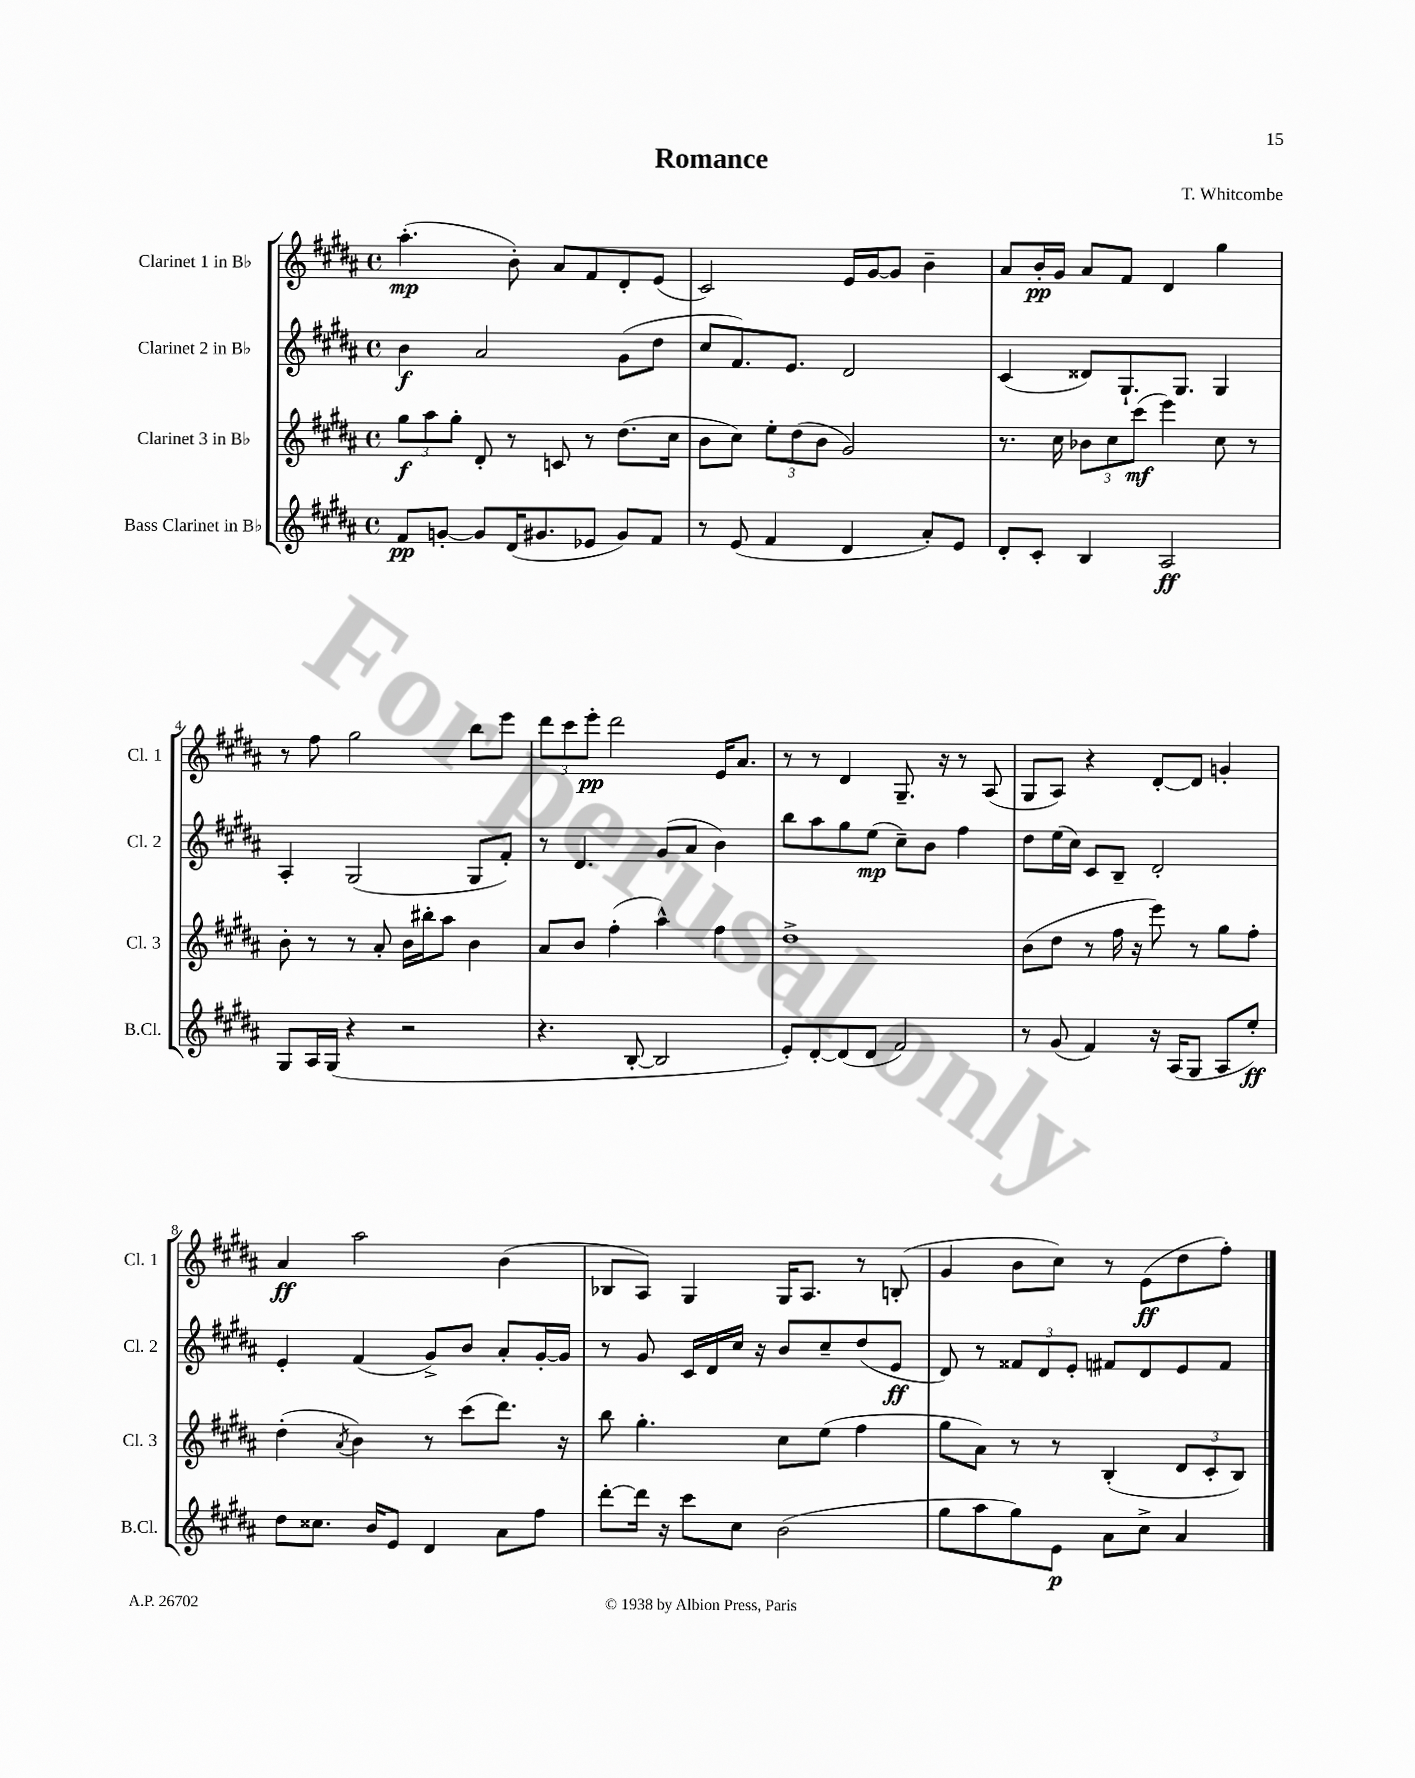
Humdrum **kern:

**kern	**kern	**kern	**kern
*staff4	*staff3	*staff2	*staff1
*clefG2	*clefG2	*clefG2	*clefG2
*k[f#c#g#d#a#]	*k[f#c#g#d#a#]	*k[f#c#g#d#a#]	*k[f#c#g#d#a#]
*M4/4	*M4/4	*M4/4	*M4/4
*met(c)	*met(c)	*met(c)	*met(c)
8f#	12gg#	4b	(4.aa#'
.	12aa#	.	.
[8g'	.	.	.
.	12gg#'	.	.
8g]	8d#'	2a#	.
(16d#	8r	.	8b')
8.g#	.	.	.
.	8c	.	8a#
8e-	8r	.	8f#
8g#)	(8.dd#	(8g#	8d#'
8f#	.	8dd#	(8e
.	16cc#	.	.
=	=	=	=
8r	8b	8cc#	2c#)
(8e	8cc#)	8.f#)	.
4f#	12ee'	.	.
.	.	8.e	.
.	(12dd#	.	.
.	12b	.	.
4d#	2g#)	2d#	16e
.	.	.	[16g#
.	.	.	8g#]
8a#')	.	.	4b~
8e	.	.	.
=	=	=	=
8d#'	8.r	(4c#	8a#
8c#'	.	.	16b'
.	16cc#	.	16g#
4B	12b-	8d##)	8a#
.	12cc#	.	.
.	.	8.G#`	8f#
.	(12ccc#	.	.
2A#	4eee)	.	4d#
.	.	8.G#	.
.	8cc#	4G#	4gg#
.	8r	.	.
=	=	=	=
8G#	8b'	4A#'	8r
16A#	8r	.	8ff#
(16G#	.	.	.
4r	8r	(2G#	2gg#
.	8a#'	.	.
2r	16b	.	.
.	16bb#'	.	.
.	8aa#	.	.
.	4b	8G#	8bb
.	.	8f#')	8eee
=	=	=	=
4.r	8a#	8r	12ddd#
.	.	.	12ccc#
.	8b	4.d#	.
.	.	.	12eee'
.	(4ff#'	.	2ddd#
[8B'	.	.	.
2B]	4aa#^^)	(8g#	.
.	.	8a#	.
.	4ff#	4b)	16e
.	.	.	8.a#
=	=	=	=
8e')	1dd#^	8bb	8r
[8d#'	.	8aa#	8r
(8d#]	.	8gg#	4d#
8d#	.	(8ee	.
2f#)	.	8cc#~)	8.G#~
.	.	8b	.
.	.	.	16r
.	.	4ff#	8r
.	.	.	(8A#
=	=	=	=
8r	(8b	8dd#	8G#
(8g#	8dd#	(16ee	8A#)
.	.	16cc#)	.
4f#)	8r	8c#	4r
.	16ff#	8B~	.
.	16r	.	.
16r	8eee)	2d#'	[8d#'
(16A#	.	.	.
8G#	8r	.	8d#]
8A#	8gg#	.	4g'
8ee')	8ff#'	.	.
=	=	=	=
8dd#	(4dd#'	4e'	4a#
8.cc##	.	.	.
.	8qa#	.	.
.	4b)	(4f#	2aa#
16b	.	.	.
8e	.	.	.
4d#	8r	8g#^)	.
.	(8ccc#	8b	.
8a#	8.ddd#)	8a#'	(4b
8ff#	.	[16g#'	.
.	16r	16g#]	.
=	=	=	=
[8ddd#'	8bb	8r	8B-
16ddd#]	4.gg#'	8g#	8A#)
16r	.	.	.
8ccc#	.	16c#	4G#
.	.	16d#	.
8cc#	.	16cc#	.
.	.	16r	.
(2b	8cc#	8b	16G#
.	.	.	8.A#
.	(8ee	8cc#~	.
.	4ff#	(8dd#	8r
.	.	8e	(8B'
=	=	=	=
8gg#	8gg#	8d#)	4g#
8aa#	8a#)	8r	.
8gg#)	8r	12f##	8b
.	.	12d#	.
8e	8r	.	8cc#)
.	.	12e'	.
8a#	(4B'	8f#	8r
8cc#^	.	8d#	(8e
4a#	12d#	8e	8dd#
.	12c#'	.	.
.	.	8f#	8ff#')
.	12B)	.	.
==	==	==	==
*-	*-	*-	*-
